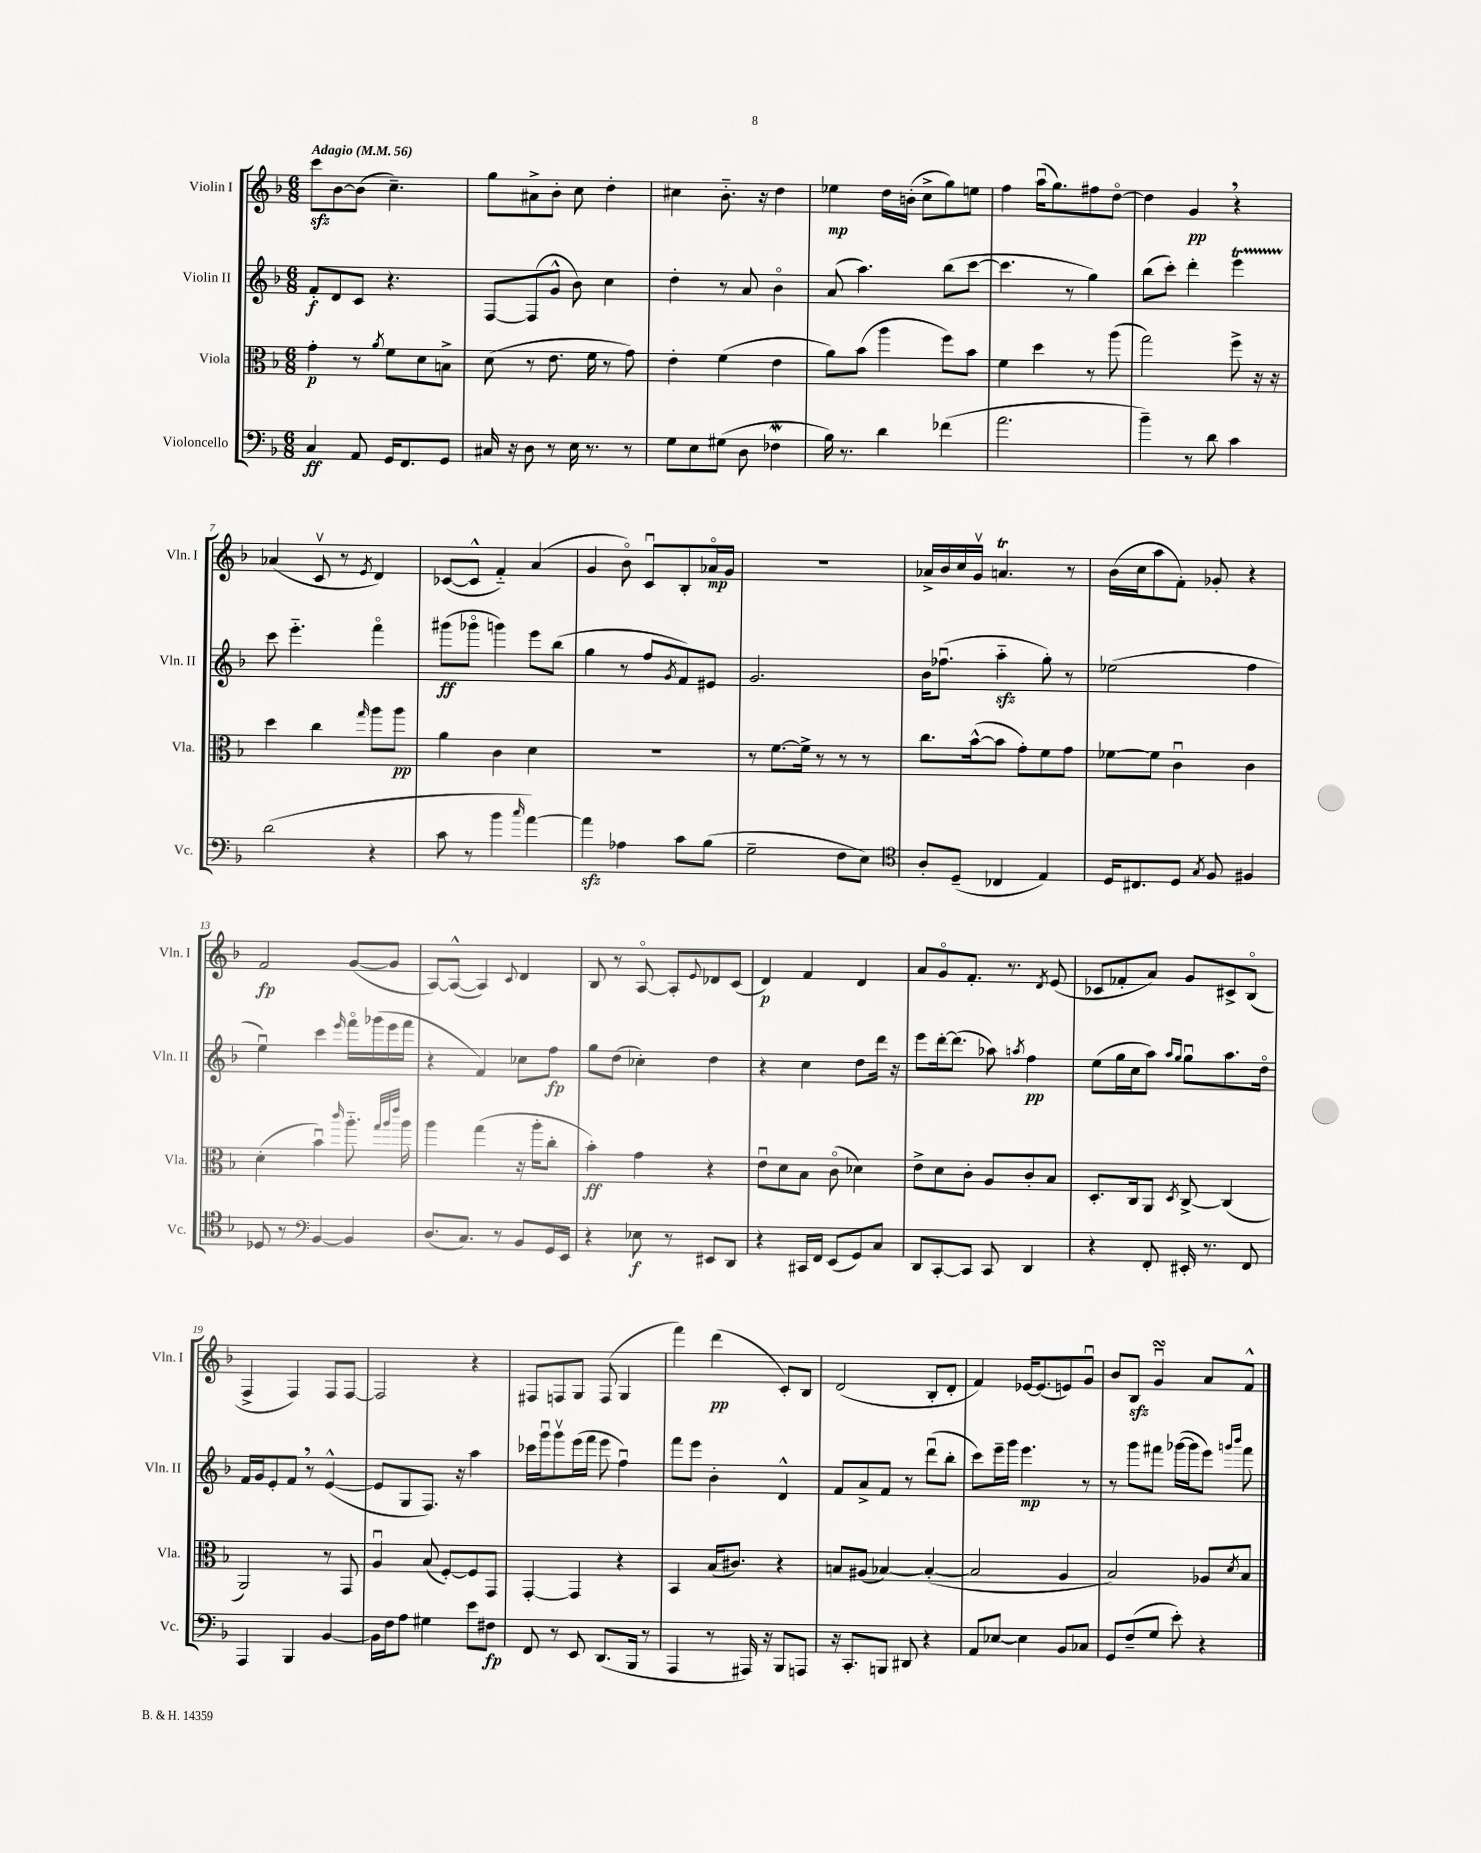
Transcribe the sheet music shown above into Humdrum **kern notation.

**kern	**kern	**kern	**kern
*staff4	*staff3	*staff2	*staff1
*clefF4	*clefC3	*clefG2	*clefG2
*k[b-]	*k[b-]	*k[b-]	*k[b-]
*M6/8	*M6/8	*M6/8	*M6/8
*MM56	*MM56	*MM56	*MM56
4C/	4g'\	8f'/L	8ccc\L
.	.	8d/	[8b-\
8AA/	8r	8c/J	(8b-\]J
.	8qa/	.	.
16GG/LK	8f\L	4.r	4.cc~\)
8.FF/	.	.	.
.	8d\	.	.
8GG/J	8B^\J	.	.
=	=	=	=
16C#/	(8d\	[8F/L	8gg\L
16r	.	.	.
8D\	8r	(8F/]	8a#^\
8r	8.e\	8g^^/J	8b-'\J
16E\	.	8b-\)	8cc\
8.r	16f\	.	.
.	8r	4cc\	4dd'\
8r	8g\)	.	.
=	=	=	=
8G\L	4e'\	4dd'\	4cc#\
8E\	.	.	.
(8G#\J	(4f\	8r	8.b-'~\
8D\	.	8a/	.
.	.	.	16r
4F-\	4e\	4b-o\	4dd\
=	=	=	=
16B-\)	8a\L)	(8a/	4ee-\
8.r	.	.	.
.	(8b-\J	4.aa\)	.
4d\	4aa\	.	16dd\LL
.	.	.	(16b'\JJ
.	.	.	8cc^\L
(4f-\	8ff\L)	(8bb-\L	8gg\)
.	8b-\J	[8ccc\J	8ee\J
=	=	=	=
2.a\	4f\	4.ccc\]	4ff\
.	4dd\	.	(16aau\LK
.	.	.	8.gg\)
.	.	8r	.
.	8r	4gg\)	8ff#\
.	(8aa\	.	[8ddo\J
=	=	=	=
4b-~\)	2gg\)	(8bb-\L	4dd\]
.	.	8ccc'\J)	.
8r	.	4ddd'\	4g/
8d\	.	.	.
4c\	8ff^\	4eee\	4r
.	16r	.	.
.	16r	.	.
=	=	=	=
(2d\	4dd\	8ccc\	(4a-/
.	.	4.eee'~\	.
.	4cc\	.	8cv/
.	.	.	8r
.	16qqgg/	.	8qe/
4r	8aa\L	4fffo\	4d/)
.	8aa\J	.	.
=	=	=	=
8c\	4a\	(8ggg#\L	([8c-/L
8r	.	8ggg-o\J	8c-^^/]J
4b-\	4c\	4ggg\)	4f'~/)
16qqcc/	.	.	.
[4a\)	4d\	8eee\L	(4a/
.	.	(8bb-\J	.
=	=	=	=
4a\]	2.r	4gg\	4g/
4A-\	.	8r	8b-o\)
.	.	8ff/L	8cu/L
.	.	8qg/	.
8c\L	.	8f/)	8B-'/
(8B-\J	.	8e#/J	16a-o/L
.	.	.	16g/JJ
=	=	=	=
2G~\	8r	2.g/	2.r
.	[8.f\L	.	.
.	16f^\]Jk	.	.
.	8r	.	.
8F\L	8r	.	.
8E\J)	8r	.	.
=	=	=	=
*clefC4	*	*	*
8A'/L	8.cc\L	16b-\LK	16a-^/LL
.	.	(8.ff-u\J	16b-/
(8D~/J	.	.	16cc/
.	([16b-^^\k	.	16gv/JJ
4C-/	8b-\]J	4aa'~\	4.a/
.	8g'\L)	.	.
4E/)	8f\	8gg'\)	.
.	8g\J	8r	8r
=	=	=	=
16D/LK	[8f-\L	(2ee-\	(16b-\LL
8.C#/	.	.	16cc\J
.	8f-\]J	.	8aa\
8D/J	4cu\	.	8f'\J)
8qG/	.	.	.
8F/	.	.	8g-'/
4F#/	4c\	4ff\	4r
=	=	=	=
8D-/	(4d'\	4eeu\)	2f/
8r	.	.	.
*clefF4	*	*	*
[4BB-/	4b-u\)	4ccc\	.
.	16qqccc/	16qqeee/	.
4BB-/]	8.aa'~\	16fffo\LL	([8g/L
.	.	(16ggg-\	.
.	.	16eee\	8g/]J
.	32qqgg/LLL	.	.
.	32qqaa/	.	.
.	32qqeee/JJJ	.	.
.	16aa\	16fff\JJ	.
=	=	=	=
(8.D/L	4aa\	4r	[8A/L)
.	.	.	(8A^^/_J
8.C/J)	.	.	.
.	(4gg\	4f/)	4A/])
8r	.	.	.
.	.	.	8qqc/
8BB-/L	16r	8cc-\L	4d/
.	16aa'\LK	.	.
16GG/L	8cc'\J	8ff\J	.
16EE/JJ	.	.	.
=	=	=	=
4r	4b-'\)	8gg\L	8B-/
.	.	(8dd\J	8r
8E-\	4g\	4cc-'\)	[8Ao/
8r	.	.	8A'/]L
.	.	.	8qqe/
8EE#/L	4r	4dd\	8d-/
8DD/J	.	.	(8c/J
=	=	=	=
4r	8eu\L	4r	4d/)
.	8d\	.	.
16CC#/LL	8B-\J	4cc\	4f/
16FF/JJ	.	.	.
(8EE/L	(8co\	.	.
8GG/)	4d-\)	8dd\L	4d/
8C/J	.	16ddd\Jk	.
.	.	16r	.
=	=	=	=
8DD/L	8e^\L	8eee\L	8a/L
[8CC'/	8d\	[16ddd'\k	8go/
.	.	(8.ddd\]J	.
8CC/]J	8c'\J	.	8.f'/J
8CC/	8A/L	8aa-\)	.
.	.	.	8.r
.	.	8qaa/	.
4DD/	8c'/	4ff\	.
.	.	.	8qd/
.	8B-/J	.	(8e/
=	=	=	=
4r	8.D'/L	(8ee\L	8c-/L
.	.	16gg\L	8f-'/
.	16C/k	16cc\J	.
8FF'/	8AA/J	8aa\J)	8a/J)
.	.	16qqaa/LL	.
.	8qD/	16qqgg/JJ	.
16EE#'/	[8C^/	8ggu\L	8g/L
8.r	.	.	.
.	(4C/]	8.aa\	8c#^/
8FF/	.	.	(8B-o/J
.	.	16ddo\Jk	.
=	=	=	=
4AAA/	2AA/)	16f/LL	4F^/
.	.	16g/J	.
.	.	8e'/	.
4BBB-/	.	8f/J	4F/)
.	.	8r	.
[4BB-/	8r	([4e^^/	8F/L
.	8GG/	.	[8F/J
=	=	=	=
16BB-\]LL	4Au/	8e/]L	2F/]
16F\J	.	.	.
8A\J	.	8G/	.
4G#\	(8B-/	8.F/J)	.
.	[8F'/L)	.	.
.	.	16r	.
8e\L	8F/]	4aa\	4r
8F#\J	8GG/J	.	.
=	=	=	=
8FF/	[4GG'/	16ccc-\LL	8F#/L
.	.	16gggu\J	.
8r	.	8gggv\	8F/
8EE/	4GG/]	(16eee\L	8G/J
.	.	16fff\JJ	.
(8.DD/L	.	8eee\	(8F/
.	4r	4ffu\)	4G/
16BBB-/Jk	.	.	.
8r	.	.	.
=	=	=	=
4AAA/	4BB-/	8fff\L	4fff\)
.	.	8eee\J	.
8r	(16B-/LK	4b-'\	(4ddd\
.	8.c#/J)	.	.
16AAA#/)	.	.	.
16r	.	.	.
8BBB-/L	4r	4d^^/	8c'/L)
8AAA/J	.	.	8B-/J
=	=	=	=
16r	8B/L	8f/L	(2d/
8.CC'/L	.	.	.
.	(8A#/J	8a^/	.
8BBB/J	[4B-/)	8f/J	.
8DD#/	.	8r	.
4r	(4B-'/_	(8dddu\L	8B-'/L
.	.	8bb-'\J	8d'/J
=	=	=	=
8AA/L	2B-/]	8ccc\L)	4f/)
[8E-/J	.	16eee~\L	.
.	.	16ggg\JJ	.
4E-\]	.	4.eee\	[16e-/LK
.	.	.	(8.e-/]
8BB-/L	4A/	.	8e/)
8C-/J	.	8r	8gu/J
=	=	=	=
8GG/L	2B-/)	8r	8b-/L
(8F~/	.	8ggg\L	8B-/J
8G/J	.	8fff#\J	4gu/
8e'\)	.	([16ggg-\LL	.
.	.	16ggg-\]J	.
4r	8A-/L	8eee\J)	8a/L
.	.	16qqggg/LL	.
.	8qd/	16qqbbb-/JJ	.
.	8B-/J	8fff#\	8f^^/J
==	==	==	==
*-	*-	*-	*-
